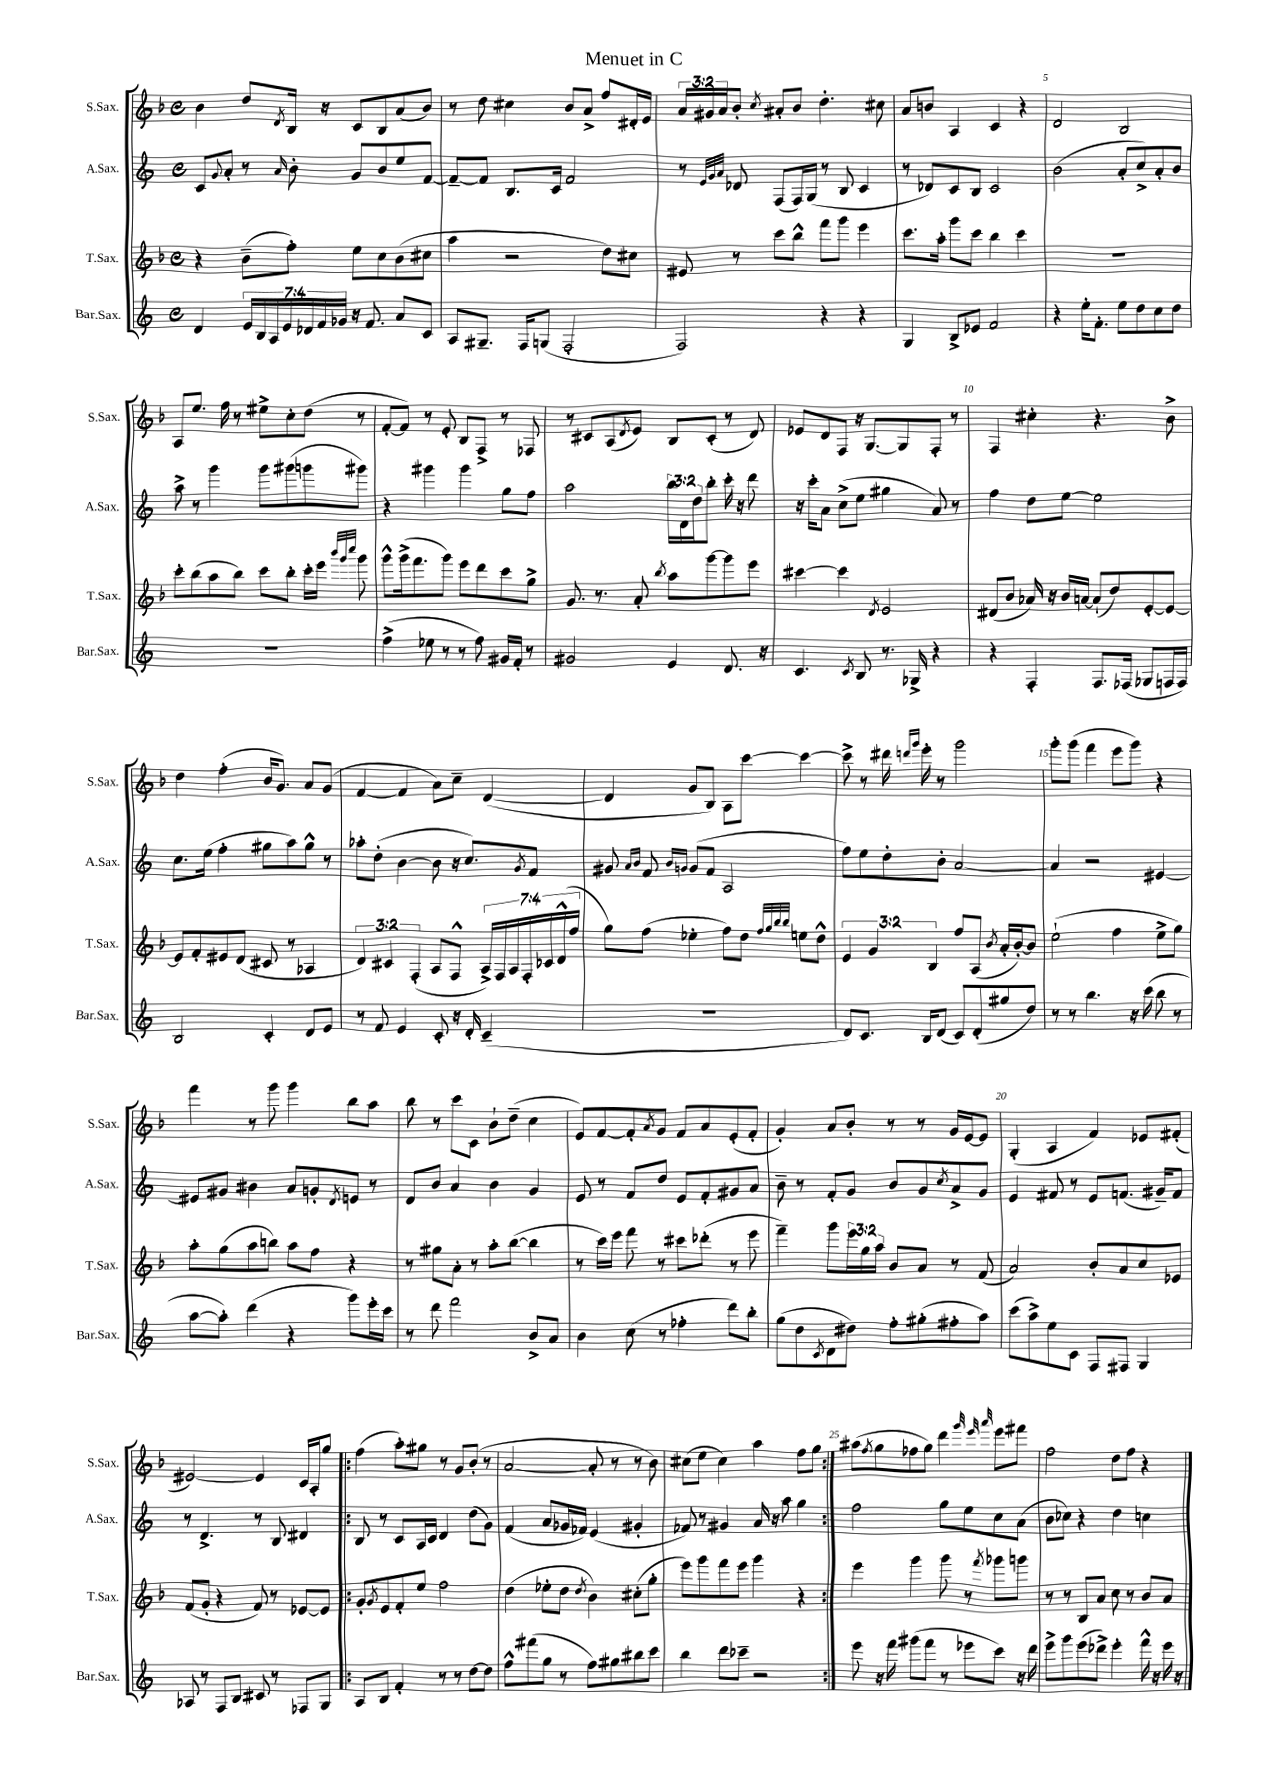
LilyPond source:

\header { title = "Menuet in C" }
<<
\new StaffGroup <<
\new Staff = "s0" \with { instrumentName = "S.Sax." shortInstrumentName = "S.Sax." } {
    \clef treble \key f \major \defaultTimeSignature \time 4/4 \override Staff.TupletNumber.text = #tuplet-number::calc-fraction-text
    bes'4 d''8 \acciaccatura { d'8 } bes16 r16 c'8 bes8 a'8( bes'8) |
    r8 d''8 cis''4 bes'8 a'8-> f''8 dis'16-. e'16 |
    \tuplet 3/2 { a'16 gis'16 a'16 } bes'8-. \acciaccatura { c''8 } ais'8-. bes'8 d''4.-. cis''8 |
    a'8 b'8 a4 c'4 r4 |
    d'2 bes2 |
    a8 e''8. f''16 r8 eis''8-> c''8-. d''8( r8 |
    f'8~-. f'8) r8 e'8-. bes8 f8-> r8 fes8 |
    r8 cis'8 a8( \acciaccatura { d'8 } e'8) bes8 cis'8-.( r8 d'8) |
    ees'8 d'8 f8 r16 g8.~ g8 f8-. r8 |
    f4 cis''4-. r4. bes'8-> |
    d''4 f''4-.( bes'16 g'8.) a'8 g'8( |
    f'4~ f'4 a'8) c''8-- d'4~( |
    d'4 g'8 bes8) a8 c'''8~ c'''4~ |
    c'''8-> r8 dis'''16 \grace { d'''16 g'''16 } e'''16-. r8 g'''2 |
    g'''8-. g'''8( f'''4 e'''8 g'''8) r4 |
    f'''4 r8 g'''8 g'''4 bes''8 a''8 |
    bes''8 r8 c'''8 c'8 bes'8-! d''8--( c''4 |
    e'8) f'8~ f'8-. \acciaccatura { a'8 } g'8 f'8 a'8 e'8-.( f'8-. |
    g'4-.) a'8 bes'8-. r8 r8 g'16 e'16~ e'8 |
    g4-.( a4 f'4) ees'8 fis'8-.( |
    eis'2~) eis'4 c'16 a16-. g''8 |
    \repeat volta 2 { f''4( a''8-.) gis''8 r8 g'8 bes'8-.( r8 |
    a'2~ a'8-. r8 r8 bes'8) |
    cis''8( e''8 cis''4) a''4 f''8 g''8 | }
    ais''8( \acciaccatura { f''8 } g''8 fes''8 g''8) d'''4 \grace { g'''32 e'''32 a'''32 } e'''8 fis'''8 |
    f''2 d''8 f''8 r4 \bar "|." |
}
\new Staff = "s1" \with { instrumentName = "A.Sax." shortInstrumentName = "A.Sax." } {
    \clef treble \key c \major \defaultTimeSignature \time 4/4 \override Staff.TupletNumber.text = #tuplet-number::calc-fraction-text
    c'8 \appoggiatura { g'8 } a'8-. r8 \grace { a'16 } b'8-. g'8 b'8 e''8 f'8~ |
    f'8~-- f'8 b8. c'16 f'2 |
    r8 \grace { e'32 g'32 a'32 } des'8 f8( f16) g16( r8 b8 c'4 |
    r8 des'8) c'8 b8 c'2 |
    b'2( a'8-. c''8->) a'8-. b'8 |
    a''8-> r8 g'''4 g'''8 gis'''8( g'''8 gis'''8) |
    r4 gis'''4 gis'''4 g''8 f''8 |
    a''2 \tuplet 3/2 { b''16 d'16 d''16 } b''8-. c'''16-. r16 d'''8 |
    r16 c'''16-. a'8 c''8->( e''8 gis''4 a'8) r8 |
    f''4 d''8 e''8~ e''2 |
    c''8. e''16( f''4-. gis''8 a''8) gis''8-^ r8 |
    aes''8-. d''8-.( b'4~ b'8 r16 c''8.) \acciaccatura { g'8 } f'8 |
    gis'8 \grace { a'16 b'16 } f'8 \grace { b'16 g'16 } g'8( f'8 a2 |
    f''8) e''8 d''8-. b'8-. a'2~ |
    a'4 r2 eis'4~ |
    eis'8 gis'8 bis'4 a'8 g'8-. \acciaccatura { d'8 } e'8 r8 |
    d'8 b'8 a'4 b'4 g'4 |
    e'8 r8 f'8 d''8 e'8 f'8-. gis'8 a'8 |
    b'8-- r8 f'8-. g'8 b'8 g'8 \acciaccatura { c''8 } a'8-> g'8 |
    e'4 fis'8 r8 e'8 f'8.( gis'16--) f'8 |
    r8 d'4.-> r8 b8 dis'4 |
    \repeat volta 2 { b8 r8 c'8 a16 c'16 d'4 d''8( g'8) |
    f'4( a'8 ges'16 fes'16) e'4( gis'4-. |
    fes'8) r8 gis'4 a'16 r16 a''8 g''4 | }
    f''2 g''8 e''8 c''8 a'8( |
    b'8 ces''8) r4 d''4 c''4 \bar "|." |
}
\new Staff = "s2" \with { instrumentName = "T.Sax." shortInstrumentName = "T.Sax." } {
    \clef treble \key f \major \defaultTimeSignature \time 4/4 \override Staff.TupletNumber.text = #tuplet-number::calc-fraction-text
    r4 bes'8--( f''8-.) e''8 c''8 bes'8( cis''8 |
    a''4 r2 d''8) cis''8 |
    eis'8 r8 c'''8 bes''8-^ f'''8 g'''8 e'''4 |
    c'''8. a''16-. g'''8 c'''8 bes''4 c'''4 |
    R1 |
    c'''8-. bes''8( a''8 bes''8) c'''8 bes''8-. c'''16-. e'''16 \grace { bes'''32 g'''32 c''''32 } g'''8 |
    g'''8-^ g'''16->( f'''8. g'''8) e'''8 d'''8 c'''8 g''8-> |
    g'8. r8. a'8-. \acciaccatura { bes''8 } a''8 g'''8~ g'''8 e'''8 |
    cis'''4~ cis'''4 \acciaccatura { d'8 } e'2 |
    dis'8( bes'8 aes'16) r16 bes'16 a'16~ a'8-!( d''8) e'8~-. e'8~ |
    e'8 f'8-. eis'8 d'8( cis'8 r8 aes4 |
    \tuplet 3/2 { d'4) cis'4 f4-.( } a8 f8-^ \tuplet 7/4 { a16->) f16 a16 f16-. ces'16 d'16-^( f''16 } |
    g''8) f''8( ees''4-. f''8) d''8 \grace { f''32 g''32 bes''32 bes''32 } e''8 d''8-^ |
    \tuplet 3/2 { e'4 g'4 bes4 } f''8 a8( \acciaccatura { bes'8 } a'16-. bes'16~-.) bes'8 |
    e''2-!( f''4 e''8-> g''8) |
    a''8-. g''8( a''8 b''8) a''8 f''8 r4 |
    r8 gis''8 a'8-. r8 a''8-. bes''8~( bes''4 |
    r8 c'''16) e'''16 f'''8 r8 cis'''8 des'''8-.( r8 e'''8 |
    f'''4--) g'''8 \tuplet 3/2 { e'''16 g''16 a''16 } bes'8 a'8 r8 f'8( |
    a'2) bes'8-. a'8 c''8 ees'8 |
    f'8( g'8-. r4 f'8) r8 ees'8~ ees'8 |
    \repeat volta 2 { g'8-. \acciaccatura { g'8 } e'8 f'8-. e''8 f''2 |
    d''4( ees''8-. d''8 \acciaccatura { d''8 } bes'4) cis''8-.( g''8-. |
    e'''8) g'''8 f'''8 e'''8 g'''4 r4 | }
    e'''4 g'''4 g'''8 r8 \acciaccatura { f'''8 } ges'''8 g'''8 |
    r8 r8 bes8 a'8 c''8 r8 bes'8 a'8 \bar "|." |
}
\new Staff = "s3" \with { instrumentName = "Bar.Sax." shortInstrumentName = "Bar.Sax." } {
    \clef treble \key c \major \defaultTimeSignature \time 4/4 \override Staff.TupletNumber.text = #tuplet-number::calc-fraction-text
    d'4 \tuplet 7/4 { e'16 b16 a16 e'16 des'16 f'16 ges'16 } r16 f'8. a'8 c'8 |
    a8 gis8.-- f16 g8( f2-. |
    f2) r4 r4 |
    g4 b8-> ees'8 f'2 |
    r4 e''16-. f'8.-. e''8 d''8 c''8 d''8 |
    R1 |
    f''4->( ees''8 r8 r8 f''8) gis'16 f'16-. r8 |
    gis'2 e'4 d'8. r16 |
    c'4. \acciaccatura { c'8 } b8 r8. ges16-> r4 |
    r4 f4-. f8. fes16( ges8 f16 f16) |
    b2 c'4-. d'8 e'8 |
    r8 f'8 e'4 c'8-. r16 d'16-. c'4--( |
    R1 |
    d'8) c'8. b16 d'8( c'8) d'8-.( gis''8 d''8) |
    r8 r8 b''4. r16 c'''16( b''8 r8 |
    a''8~ a''8-.) d'''4( r4 g'''8) e'''16-. c'''16 |
    r8 d'''8 f'''2 b'8-> a'8 |
    b'4 c''8( r8 fes''4-. d'''8) b''8-. |
    g''8( d''8 \acciaccatura { c'8 } d'8 dis''8) f''8-. gis''8-.( fis''8-. a''8) |
    c'''8( a''8->) e''8 c'8 f8 fis8 g4 |
    aes8 r8 f8 b8 cis'8 r8 fes8 g8 |
    \repeat volta 2 { a8 b8 f'4-. r8 r8 d''8~ d''8 |
    f''8-^ fis'''8( g''8 r8 f''8) gis''8 bis''8 c'''8 |
    b''4 d'''8 ces'''8-- r2 | }
    e'''8 r16 f'''16 gis'''8( f'''8 r8 ees'''8 c'''8) r16 d'''16 |
    e'''8-> g'''8 e'''8( des'''8->) e'''4-. f'''16-^ r16 e'''16 r16 \bar "|." |
}
>>
>>
\layout { \context { \Score \override BarNumber.break-visibility = ##(#f #t #t) barNumberVisibility = #(every-nth-bar-number-visible 5) } }
